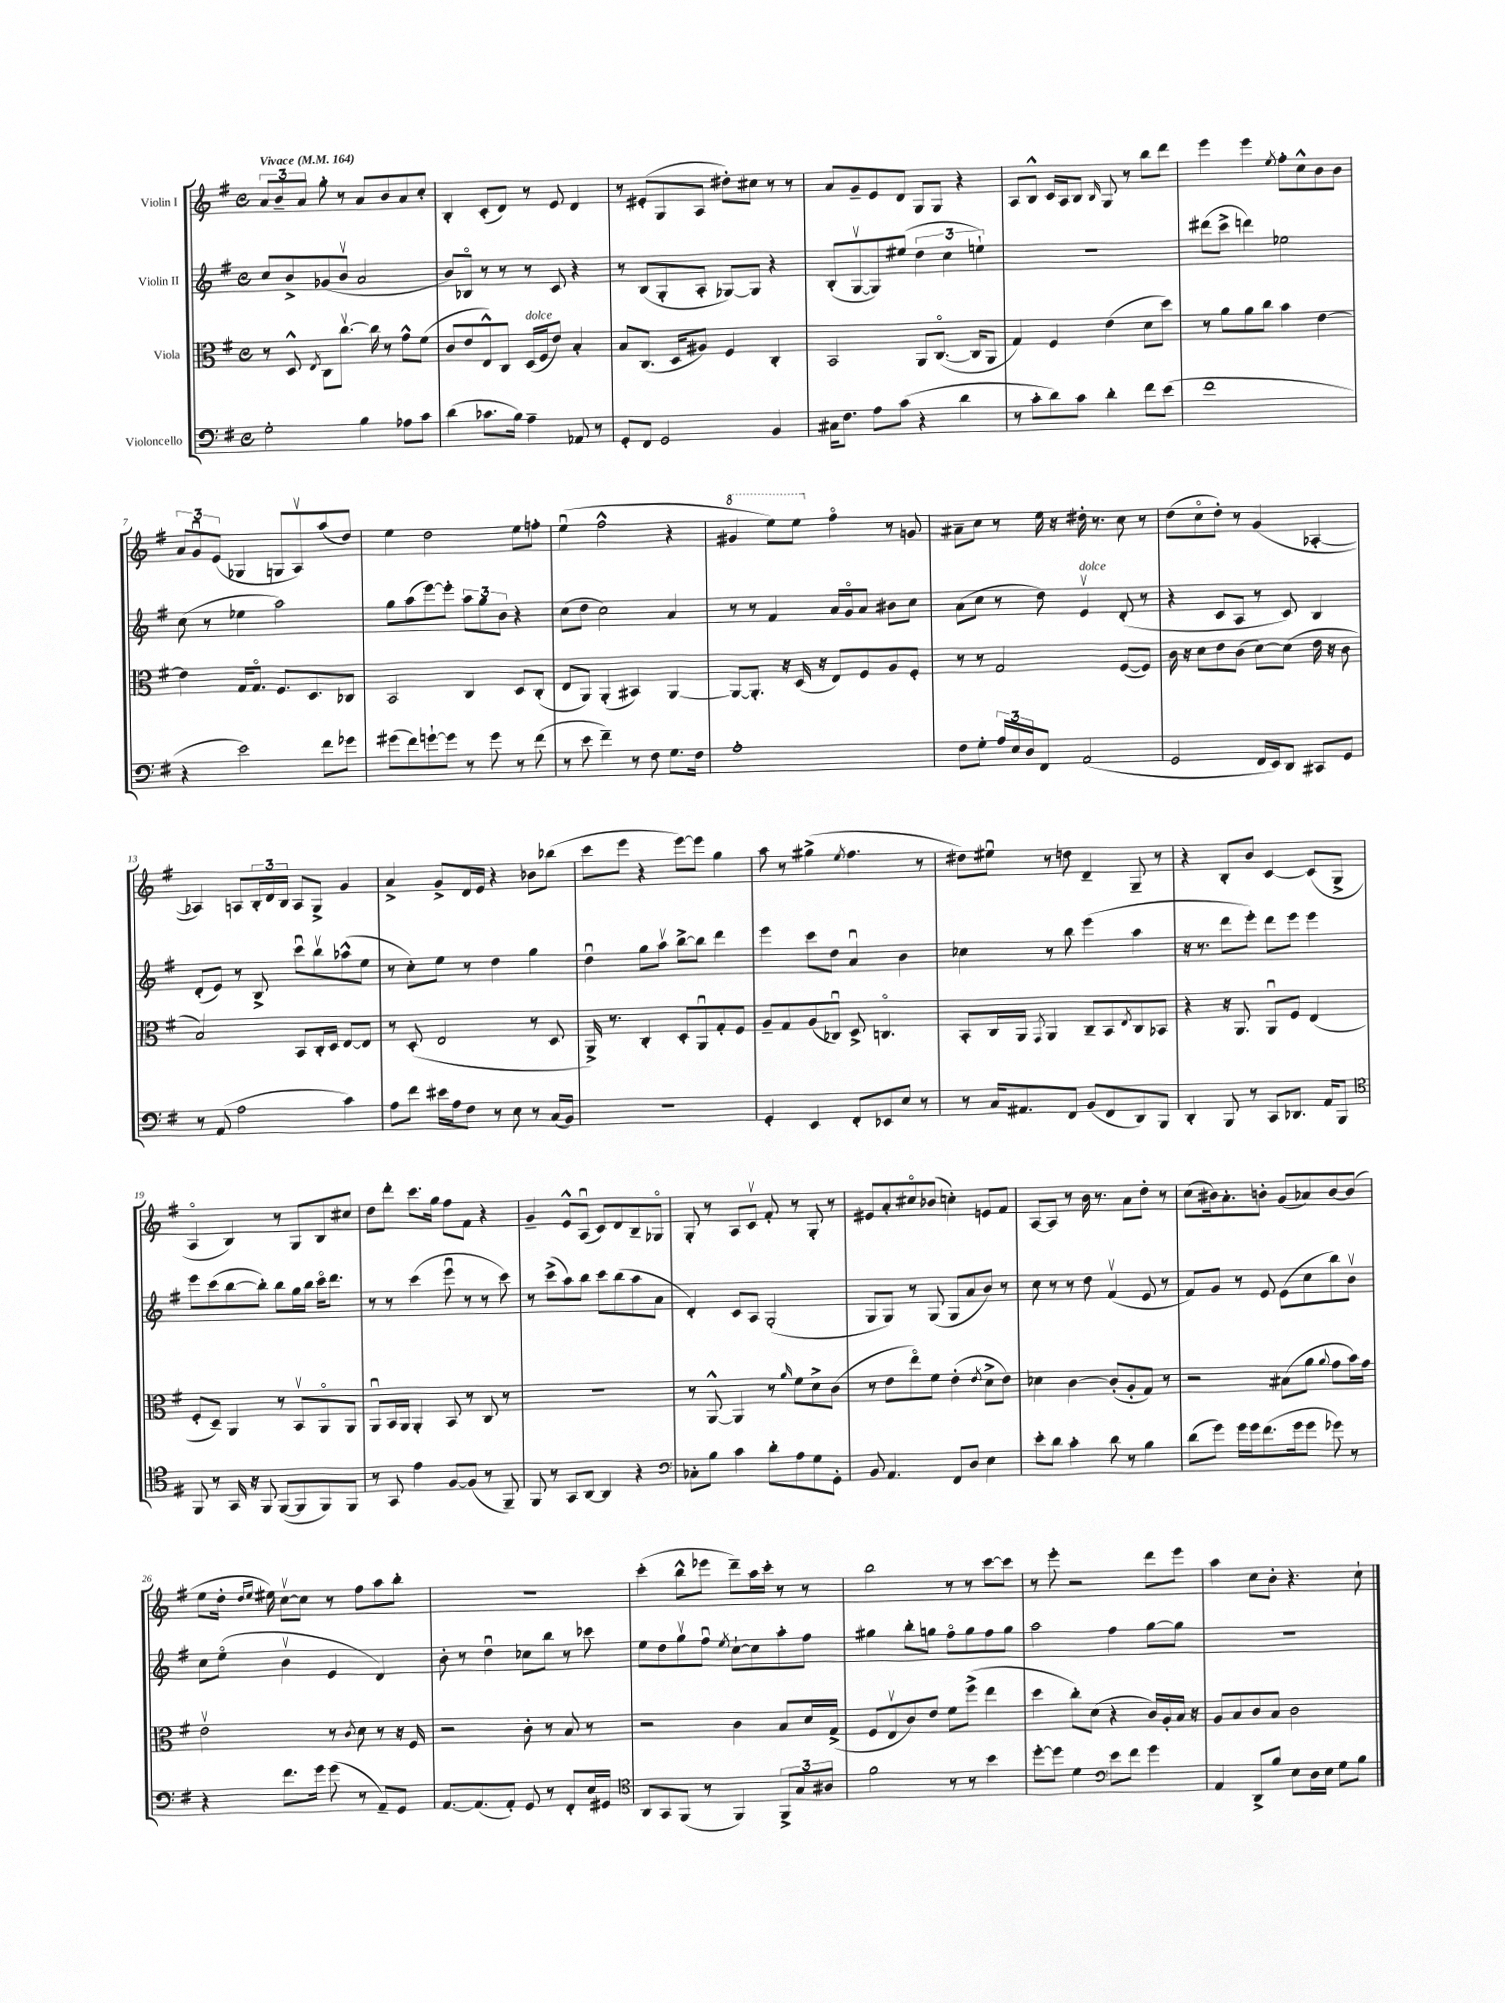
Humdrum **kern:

**kern	**kern	**kern	**kern
*part4	*part3	*part2	*part1
*staff4	*staff3	*staff2	*staff1
*I"Violoncello	*I"Viola	*I"Violin II	*I"Violin I
*clefF4	*clefC3	*clefG2	*clefG2
*k[f#]	*k[f#]	*k[f#]	*k[f#]
*M4/4	*M4/4	*M4/4	*M4/4
*met(c)	*met(c)	*met(c)	*met(c)
*MM164	*MM164	*MM164	*MM164
=1	=1	=1	=1
!	!	!	!LO:TX:a:B:t=Vivace
2G'\	8r	8cc/L	12a/L
.	.	.	12b~/
.	8D^^/	8b^/	.
.	.	.	12a/J
.	8qE/	.	.
.	8C\L	(8g-X/	8gg'\
.	[8.ccv\J	8bv/J	8r
4B\	.	2a/	8a/L
.	16cc\]	.	.
.	8r	.	8b/
8A-X\L	8g^^\L	.	8a/
8c\J	(8f#\J	.	8cc'/J
=2	=2	=2	=2
(4d\	8c/L	8b/L)	4B'/
.	8e/	8B-X/J	.
8.c-X\L	8E^^/)	8r	(8c'/L
.	8C/J	8r	8d/J)
16B\Jk)	.	.	.
!	!LO:TX:a:i:t=dolce	!	!
4A~\	(16D/LL	8r	8r
.	16F#/J	.	.
.	8e/J)	8c/	8e/
8AA-X/	4B'/	4r	4d/
8r	.	.	.
=3	=3	=3	=3
8GG'/L	8B/L	8r	8r
8FF#/J	(8.C/J	(8B/L	(8e#X'/L
2GG/	.	8G'/	8G/
.	16D/KL	.	.
.	8A#X/J)	8A'/J	8A/J
.	4F#/	[8G-X/L)	8dd#X'\L)
.	.	8G-/J]	8cc#X\J
4BB/	4C'/	4r	8r
.	.	.	8r
=4	=4	=4	=4
16C#X\KL	2BB/	(8B'/L	8a/L
8.F#\J	.	.	.
.	.	[8Gv/	8g~/
8A\L	.	8G/])	8e/
(8c\J	.	(8ee#X/J	8d/J
4r	8AA/L	6dd\	8G/L
.	([8.C/J	.	8G/J
.	.	6cc\	.
4d\	.	.	4r
.	16C/KL]	.	.
.	.	6een`\)	.
.	8AA/J	.	.
=5	=5	=5	=5
8r	4G/)	1r	8A/L
8c'\L	.	.	8B^^/J
8d\)	4F#/	.	16c/LL
.	.	.	16A/J
8c\J	.	.	8B/J
.	.	.	16qqB/
4d'\	(4e\	.	8G/
.	.	.	8r
8f#\L	8d\L	.	8bb\L
(8e\J	8dd\J)	.	8ddd\J
=6	=6	=6	=6
1f#	8r	(8ddd#X\L	4eee\
.	8a\L	8ccc^\J	.
.	8a\	4dddn\)	4eee\
.	8cc\J	.	.
.	.	.	8qee/
.	4b\	2ee-X\	8ff#'\L
.	.	.	8cc^^\
.	[4e\	.	8b\
.	.	.	8b\J
!!LO:LB:g=z
=7	=7	=7	=7
4r	4e\]	(8cc\	12a/L
.	.	.	12gu/
.	.	8r	.
.	.	.	(12e/J
2e\)	16G/KL	4ee-X\	4G-X/
.	8.G/J	.	.
.	8.F#/L	2aa\)	8Gn/L
.	.	.	8Av/)
.	8.D/	.	.
8f#\L	.	.	(8aa/
8g-X\J	8C-X/J	.	8dd/J)
=8	=8	=8	=8
(8g#X\L	2BB/	8gg\L	4ee\
8f#\)	.	(8aa\	.
[8gn`\	.	[8eee\)	2dd\
8g\J]	.	8eee'\J]	.
8r	4C/	12aa\L	.
.	.	12gg\	.
8g\	.	.	.
.	.	12b\J	.
8r	8D/L	4r	8ee\L
(8f#\	(8C'/J	.	8ffn'\J
=9	=9	=9	=9
8r	8E/L	(8cc\L	(4eeu\
8e\	8AA/J)	8dd\J	.
4f#~\)	(4AA'/	2cc\)	2ff#^^\
8r	4BB#X/)	.	.
8F#\	.	.	.
8.G\L	[4AA/	4a/	4r
16F#\Jk	.	.	.
=10	=10	=10	=10
*	*	*	*8va
1A'	8AA/L_	8r	4gg#X/
.	8.AA'/J]	8r	.
.	.	4f#/	8eee\L)
.	16r	.	.
.	(16D/	.	8eee\J
.	16r	.	.
*	*	*	*X8va
.	8E/L)	16a/LL	4ff#\
.	.	16g/J	.
.	8F#/	8a/J	.
.	8A/	8b#X\L	8r
.	8F#'/J	8cc\J	8gn/
=11	=11	=11	=11
8F#\L	8r	(8a\L	8a#X~\L
8G'\J	8r	8cc\J	8cc\J
24A/LL	2G/	8r	8r
24E/	.	.	.
24D/J	.	.	.
8FF#/J	.	8dd\)	16ee\
.	.	.	16r
!	!	!LO:TX:a:i:t=dolce	!
(2AA/	.	4ev/	16dd#X'\
.	.	.	8.r
.	([8F#/L	(8d'/	8cc\
.	8F#/J])	8r	8r
=12	=12	=12	=12
2GG/	16c\	4r	(8dd\L
.	16r	.	.
.	8d\L	.	8cc\
.	8e\	8c/L	8dd'\J)
.	(8c\J	8A/J	8r
16FF#/LL	[8d\L)	8r	(4g/
16EE/J)	.	.	.
8DD/J	(8d\J]	8c/)	.
8CC#X/L	16e\	4B/	[4A-X'/
.	16r	.	.
8GG/J	8c\	.	.
!!LO:LB:g=z
=13	=13	=13	=13
8r	2B/)	(8d'/L	4A-X/])
(8AA/	.	8e/J)	.
2A\	.	8r	8An/L
.	.	8B^/	24B'/L
.	.	.	24d/
.	.	.	24B/JJ
.	8BB/L	8cccu\L	8A/L
.	16C'/L	8bbv\	8G^/J
.	16D/JJ	.	.
4c\)	[8E/L	(8aa-X^^\	4g/
.	8E/J]	8ee\J	.
=14	=14	=14	=14
8A\L	8r	8r	4a^/
8f#\J	(8D'/	8cc'\L)	.
16e#X\LL	2E/	8ee\J	8g^/L
16A\J	.	.	.
8F#\J	.	8r	16d/L
.	.	.	16e/JJ
8r	.	4dd\	4r
8E\	.	.	.
8r	8r	4gg\	8b-X\L
(16C/LL	8D/	.	(8bb-X\J
16BB/JJ)	.	.	.
=15	=15	=15	=15
1r	16AA^/)	4ddu\	8ccc\L
.	8.r	.	.
.	.	.	8eee\J
.	4C'/	8gg\L	4r
.	.	8aav\J	.
.	8D'/L	[8bb^\L	[8eee\L)
.	8AAu/	8bb\J]	8eee\J]
.	8G'/	4ddd\	4gg\
.	8F#/J	.	.
=16	=16	=16	=16
4GG'/	8A~/L	4eee\	8aa\
.	8G/	.	8r
4EE/	(8A/	8ccc\L	(4gg#X^\
.	8C-Xu/J)	8dd\J	.
.	.	.	8qee/
8FF#'/L	8D^/	4au/	4.ff#\
8EE-X/	4.Cn/	.	.
8E/J	.	4b\	.
8r	.	.	8r
=17	=17	=17	=17
8r	8BB'/L	4cc-X\	8dd#X\L)
16C/KL	16C/L	.	8ee#Xu\J
8.AA#X/	16AA/JJ	.	.
.	8qGG/	.	.
.	4AA/	8r	8r
8FF#/J	.	8bb\	8ddn\
(8BB/L	8C~/L	(4eee\	4d~/
8FF#/	8BB/	.	.
.	8qE/	.	.
8DD/)	8C/	4aa\	8G~/
8BBB/J	8BB-X/J	.	8r
=18	=18	=18	=18
4DD'/	4r	16r	4r
.	.	8.r	.
8BBB/	16r	8ddd\L	8B'/L
.	8.AA/	.	.
8r	.	8eee'\J)	8b/J
8CC/L	8AAu/L	8ddd\L	[4c/
8.DD-X/J	8F#/J	8eee\J	.
.	(4E/	4eee\	(8c/L]
16AA/KL	.	.	.
8BBB/J	.	.	8G^/J
!!LO:LB:g=z
=19	=19	=19	=19
*clefC4	*	*	*
8FF#/	8F#'/L	8eee\L	4A/
8r	8D~/J)	(8ccc\	.
16GG/	4AA/	[8bb\	4B/)
16r	.	.	.
8FF#/	.	8bb'\J])	.
([8FF#/L	8r	8bb\L	8r
8FF#/]	8BBv/L	16gg\L	8G/L
.	.	16bb\JJ	.
8FF#/)	8AA/	16ccc\KL	8B/
.	.	8.ddd\J	.
8FF#/J	8AA/J	.	8cc#X/J
=20	=20	=20	=20
8r	8AAu/L	8r	8dd\L
8GG/	16BB/L	8r	8ddd'\J
.	16AA/JJ	.	.
4e\	4AA'/	(4ccc\	8.ccc\L
.	.	.	16gg\Jk
[8F#/L	8BB/	8eeeu\	8ff#\L
(8F#/J]	8r	8r	8f#\J
8r	8C/	8r	4r
8FF#~/)	8r	8ccc\)	.
=21	=21	=21	=21
8FF#/	1r	8r	4g~/
8r	.	(8ccc^\L	.
8GG/L	.	8aa\)	8e^^/L
[8AA/J	.	8bb\J	(8Au/J
4AA/]	.	8ccc\L	8c/L)
.	.	(8bb\	8d/
4r	.	8aa\	8B~/
.	.	8a\J	8G-X/J
=22	=22	=22	=22
*clefF4	*	*	*
8C-X'\L	8r	4d'/)	8G'/
8B\J	[8AA^^/	.	8r
4c\	4AA/]	8c/L	8A/L
.	.	8A/J	8cv/J
8d'\L	8r	(2G'/	8f#'/
.	16qqa/	.	.
8A\	8f#\L	.	8r
8G\	8d^\	.	8G'/
8GG'\J	(8c\J	.	8r
=23	=23	=23	=23
8BB/	8r	8G/L	8e#X/L
4.AA/	8e\L	8G/J)	8a'/
.	8ee\)	8r	8cc#X/
.	8f#\J	(8G/	(8b-X/J
8FF#/L	(4e'\	8G/L	4ccn'\)
8D/J	.	8a/	.
.	8qe/	.	.
4E\	8d^\L	8b/J)	8en/L
.	8e\J)	8r	8f#/J
=24	=24	=24	=24
8e'\L	4d-X\	8cc\	[8A/L
8d\J	.	8r	8A/J]
4c'\	[4c\	8r	8r
.	.	8dd\	16b\
.	.	.	8.r
8d\	(8c'/L]	(4f#v/	.
8r	8A'/	.	8a\L
4B\	8G/J)	8e/	8dd'\J
.	8r	8r	8r
=25	=25	=25	=25
(8d\L	2r	8f#/L)	(8cc\L
8g\J)	.	8g/J	16b#X\k)
.	.	.	8.a'\
16g\LL	.	8r	.
16g\J	.	.	.
(8.f#\	.	8e/	8bn'\J
.	(8B#X\L	(8e\L	(8g/L
16g\k	.	.	.
8g\J	8a\J	8cc\	8a-X/)
.	8qqa/	.	.
8g-X\)	8g\L	8bb\)	[8b/
8r	16b\L)	8bv\J	(8b/J]
.	16g\JJ	.	.
!!LO:LB:g=z
=26	=26	=26	=26
4r	2ev\	8cc\L	8ee\L
.	.	(8ee\J	16dd'\Jk
.	.	.	16qqdd/LL
.	.	.	16qqee/JJ
.	.	.	16ee#X\)
8.f#\L	.	4bv\	[8ccv\L
.	.	.	8cc\J]
16g\Jk	.	.	.
(8g\	8r	4e/	8r
.	8qc/	.	.
8r	8d\	.	8ff#\L
8AA~/L)	8r	4d/)	8aa\
8GG/J	16r	.	8bb'\J
.	16F#/	.	.
=27	=27	=27	=27
[8.AA/L	2r	8b'\	1r
.	.	8r	.
(8.AA/]	.	.	.
.	.	4ddu\	.
8AA'/J)	.	.	.
8GG/	8c'\	8cc-X\L	.
8r	8r	8bb\J	.
8FF#'/L	8B/	8r	.
16E/L	8r	8ccc-X\	.
16GG#X/JJ	.	.	.
=28	=28	=28	=28
*clefC4	*	*	*
8AA/L	2r	8ee\L	(4ccc'\
8GG/	.	8dd\	.
(8FF#/J	.	8ggv\	8bb^^\L
8r	.	8ff#u\J	8eee-X\J
.	.	8qee/	.
4FF#/)	4c\	[8cc`\L	8ddd~\L)
.	.	8cc\]	16aa\L
.	.	.	16ccc'\JJ
12FF#^/L	8B/L	8aa'\	8r
12G/	.	.	.
.	16d/L	8ff#\J	8r
12A#X/J	.	.	.
.	(16G^/JJ	.	.
=29	=29	=29	=29
2f#\	8F#/L	4gg#X\	2bb\
.	8Ev/	.	.
.	8c/)	8bb'\L	.
.	8e/J	8ggn\J	.
8r	8f#\L	8ff#\L	8r
8r	(8ff#^\J	8gg\	8r
4b\	4ee\	8ff#\	[8ccc\L
.	.	8gg\J	8ccc\J]
=30	=30	=30	=30
[8dd'\L	4dd\	2aa\	8r
8dd\J]	.	.	8eee'\
4d\	8cc'\L)	.	2r
.	(8d\J	.	.
*clefF4	*	*	*
8e\L	4r	4ff#\	.
8f#\J	.	.	.
4g\	16c/LL)	[8gg\L	8ddd\L
.	16A'/	.	.
.	16B/JJ	8gg\J]	8eee\J
.	16r	.	.
=31	=31	=31	=31
4AA/	8A/L	1r	4aa\
.	8B/	.	.
8DD^/L	8c/	.	8cc\L
8B/J	8B/J	.	8b'\J
8E\L	2c\	.	4.r
16D\L	.	.	.
16E\JJ	.	.	.
8G\L	.	.	.
8B\J	.	.	8cc`\
==	==	==	==
*-	*-	*-	*-
